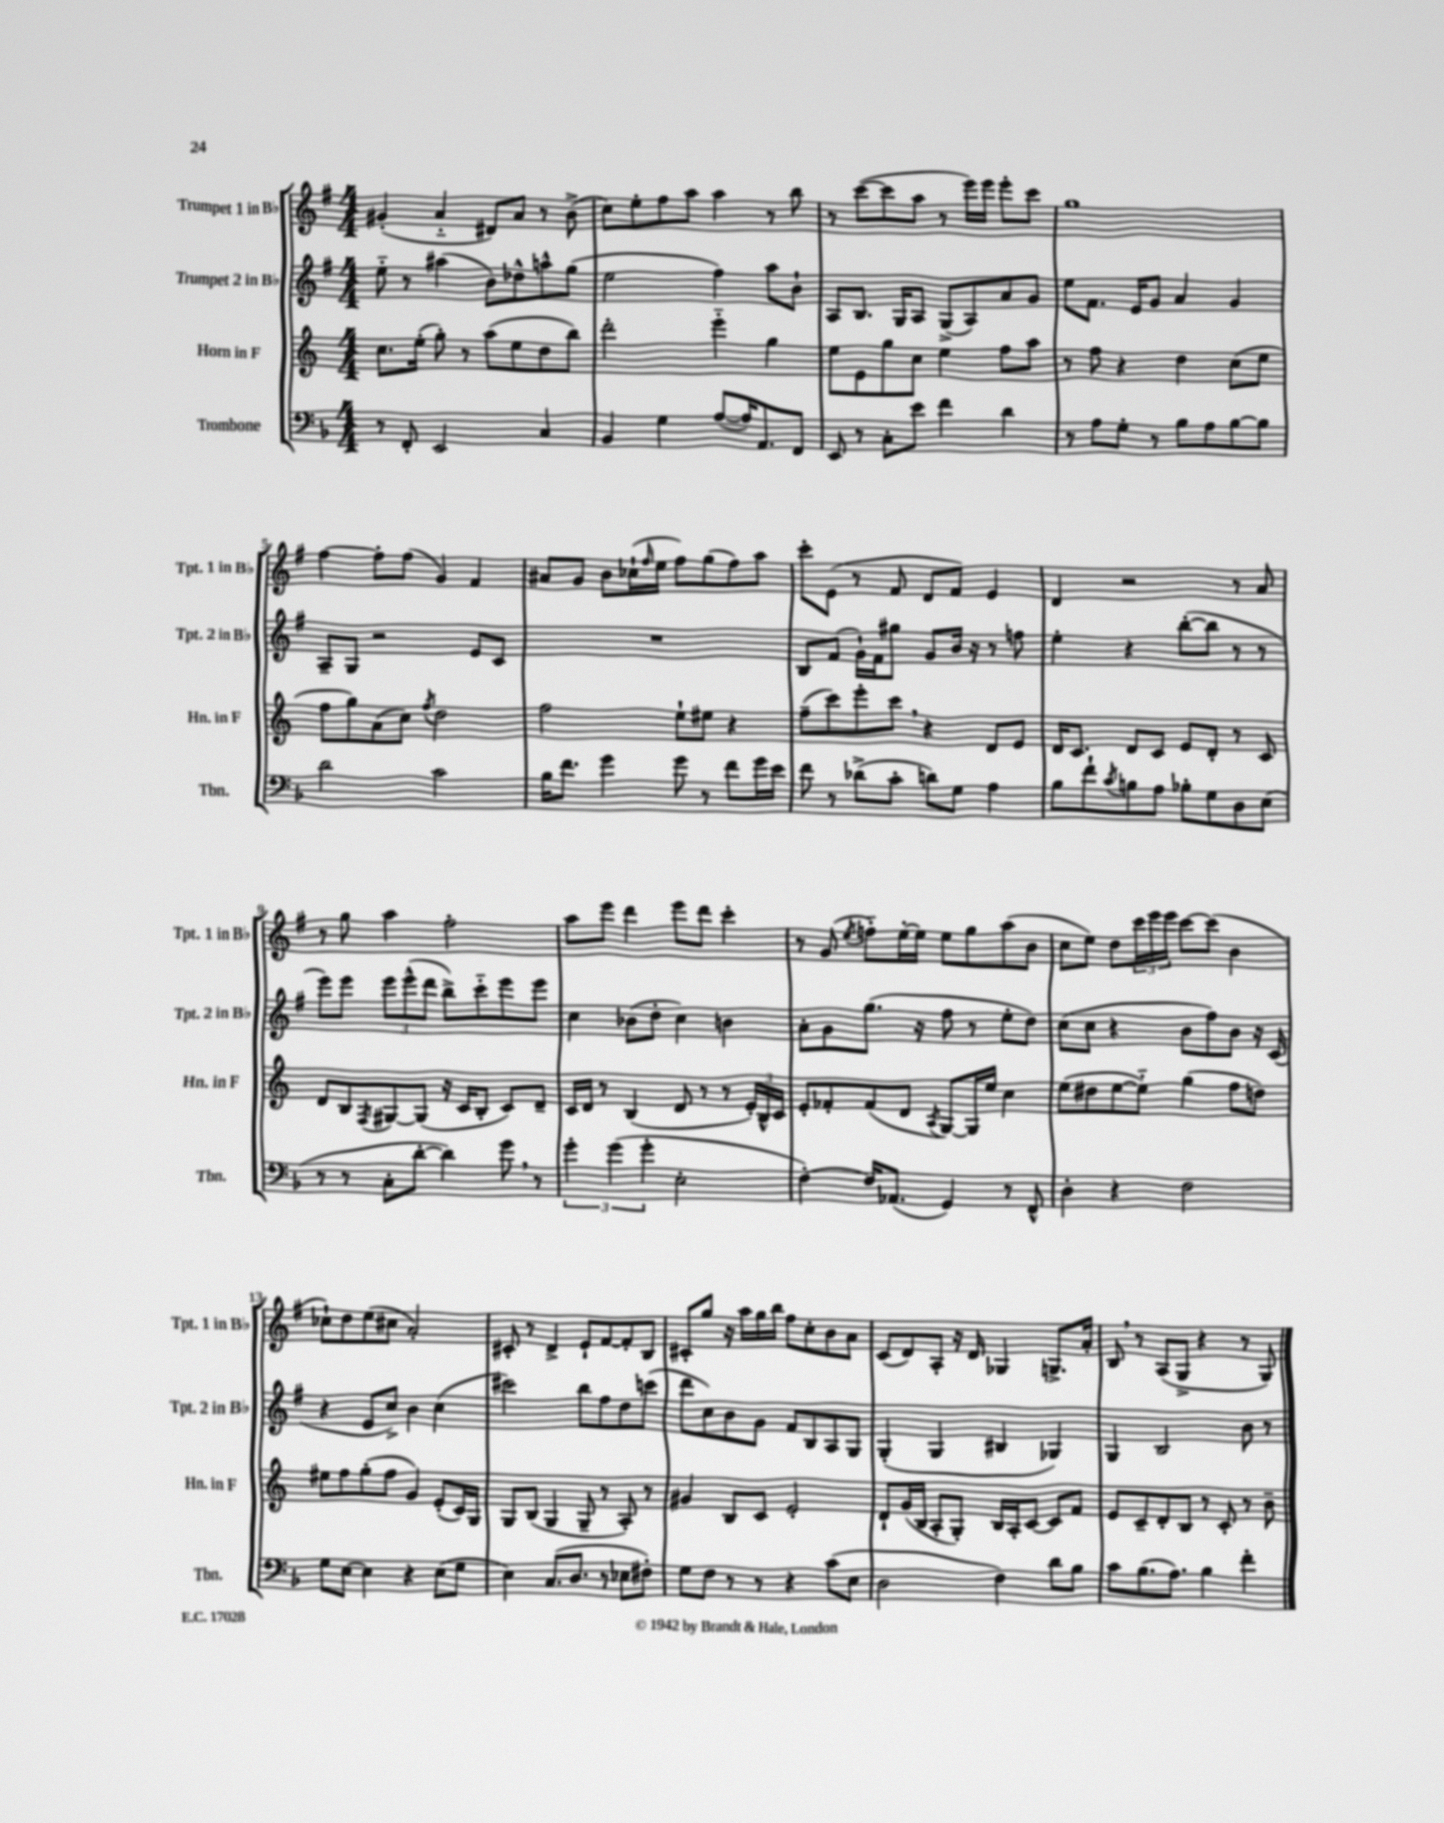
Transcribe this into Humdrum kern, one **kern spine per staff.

**kern	**kern	**kern	**kern
*staff4	*staff3	*staff2	*staff1
*clefF4	*clefG2	*clefG2	*clefG2
*k[b-]	*k[]	*k[f#]	*k[f#]
*M4/4	*M4/4	*M4/4	*M4/4
8r	8.cc	8ee'~	(4g#'
8FF'	.	8r	.
.	(16ee'	.	.
2EE	8gg')	(4aa#	4a'~
.	8r	.	.
.	(8aa	8b)	8d#)
.	8ee	8dd-^^	8a
4C	8dd	8aa^^	8r
.	8bb)	(8gg	(8b^
=	=	=	=
4BB-	2ddd'	2ee	8cc)
.	.	.	8ee'
4G	.	.	8ff#
.	.	.	8aa
([8A	4eee'~	4ff#)	4aa
16A])	.	.	.
8.AA	.	.	.
.	4gg	8aa	8r
8FF	.	8b`	8bb
=	=	=	=
8EE	8ee	8A	8r
8r	8e	8.B	([8ccc
8C'	8gg	.	8ccc]
.	.	16G	.
8e	8cc	8A	8aa
4f	4ee	(8G^	8r
.	.	8A)	16eee)
.	.	.	16eee
4d	8ff	8a	8eee'
.	8aa	8g	8ccc
=	=	=	=
8r	8r	8ee	1gg
8A	8ff	8.f#	.
8G'	4r	.	.
.	.	16e	.
8r	.	8g	.
8B-	4dd	4a	.
8A	.	.	.
[8B-	(8cc	4g	.
8B-]	8ee	.	.
=	=	=	=
2d	8ff	8A~	[4ff#
.	8gg)	8G	.
.	(8a	2r	8ff#']
.	8cc)	.	(8ff#
.	8qff	.	.
2c	2dd	.	4g)
.	.	8e	4f#
.	.	8c	.
=	=	=	=
16B-	2ff	1r	8a#
8.f	.	.	.
.	.	.	8g
4g	.	.	8b
.	.	.	(16cc-`
.	.	.	16qqff#
.	.	.	16ee
8g	8ee`	.	8ff#)
8r	8ee#	.	(8gg
8f	4r	.	8ff#)
16g	.	.	8aa
16e	.	.	.
=	=	=	=
8f	(8ff~	8B	8ccc'
8r	8ccc)	(8f#	(8e
(8d-^	8eee'	16g`)	8r
.	.	16f#	.
8c'	8ccc	8gg#	8f#
8d)	4r	8g	8d
8G	.	16b	8f#)
.	.	16r	.
4A	8d	8r	4e
.	8e	8ff	.
=	=	=	=
8B-	16d	4ee'	4d
.	8.c	.	.
8f`	.	.	.
8qc	.	.	.
8B	8d	4r	2r
8A	8c	.	.
8B-'	8e	([8bb'	.
8G	8d'	8bb]	.
8D	8r	8r	8r
(8E	8c	8r	8a
=	=	=	=
8r	8d	8eee)	8r
8r	8B	8eee	8gg
.	8qF	.	.
8C'	[8G#	12eee	4aa
.	.	(12eee^^	.
[8d'	(8G#]	.	.
.	.	12ddd	.
4d])	16r	8bb^)	2ff#'
.	16c	.	.
.	8B'	8ccc'~	.
8g	8c)	8eee	.
8r	8d~	8eee	.
=	=	=	=
6g'	16c	4cc	8aa
.	16d	.	.
.	8r	.	8eee
(6g	.	.	.
.	(4B	(8b-	4ddd
6g'	.	.	.
.	.	8dd'	.
2E'	8d	4cc)	8eee
.	8r	.	8ddd
.	8r	4b	4ccc'
.	24e')	.	.
.	24B^^	.	.
.	24c	.	.
=	=	=	=
[4F')	8e'	8a'	8r
.	8f-'	8g	(8g
.	.	.	8qee
16F]	(8f-	(8.gg	8ff'~)
(8.AA-	.	.	.
.	8d	.	[16ee'
.	.	16r	16ee]
.	8qA	.	.
4GG)	[8G)	8ff#	8ee
.	16G]	8r	8gg
.	16ee	.	.
8r	4cc	8ee'	(8aa
8FF^^	.	8dd)	8b
=	=	=	=
4D'	(8ee	(8cc	8cc
.	8dd#	8cc	8ee)
4r	[8ee	4r	8dd
.	8ee'~])	.	24ccc
.	.	.	24eee
.	.	.	24eee
2F	(4gg	8b	[8ccc
.	.	8ff#)	(8ccc]
.	8ff	8b	4b
.	8dd)	16r	.
.	.	(16c	.
=	=	=	=
8G	8ee#	4r	8cc-`)
[8E	8ff	.	8dd
4E]	(8gg'	8e	(8ee
.	8ff	8cc^)	8cc#
4r	4g)	4b	2a')
(8E	(8e'	(4cc	.
8G	16c)	.	.
.	16G	.	.
=	=	=	=
4E)	8G	2ccc#)	8c#'
.	(8B	.	8r
(8.C	4G	.	4d^
8.D	.	.	.
.	8G~	8bb	8e`
8r	8r	8ff#	[8f#
8E-	8A')	8dd	8f#']
8F#')	8r	(8ccc	8B
=	=	=	=
8G	4g#	8ddd	8c#'
8F	.	8cc)	8gg
8r	8B	8b	16r
.	.	.	16aa
8r	8c	8g	16gg
.	.	.	16bb
4r	2e'	8f#	8ff#
.	.	8B	8cc'
(8c	.	8A	8b
8E	.	8G	8a
=	=	=	=
2D	8d`	(4G'	(8c
.	(16g	.	8d)
.	16B	.	.
.	8A'	4G	8A'
.	8G')	.	16r
.	.	.	16d
4F)	16B	4B#	4G-
.	16A'	.	.
.	[8c	.	.
8d	8c]	4G-)	8.G^
8B-	8f	.	.
.	.	.	16a'
=	=	=	=
8c	8e	4G	8B
(8.B-	8c~	.	8r
.	8d'	2B	(8A
8.A)	.	.	.
.	8B	.	8G^
4B-	8r	.	4r
.	8c'	.	.
4f'	8r	8b	8r
.	8b~	8r	8G)
==	==	==	==
*-	*-	*-	*-
